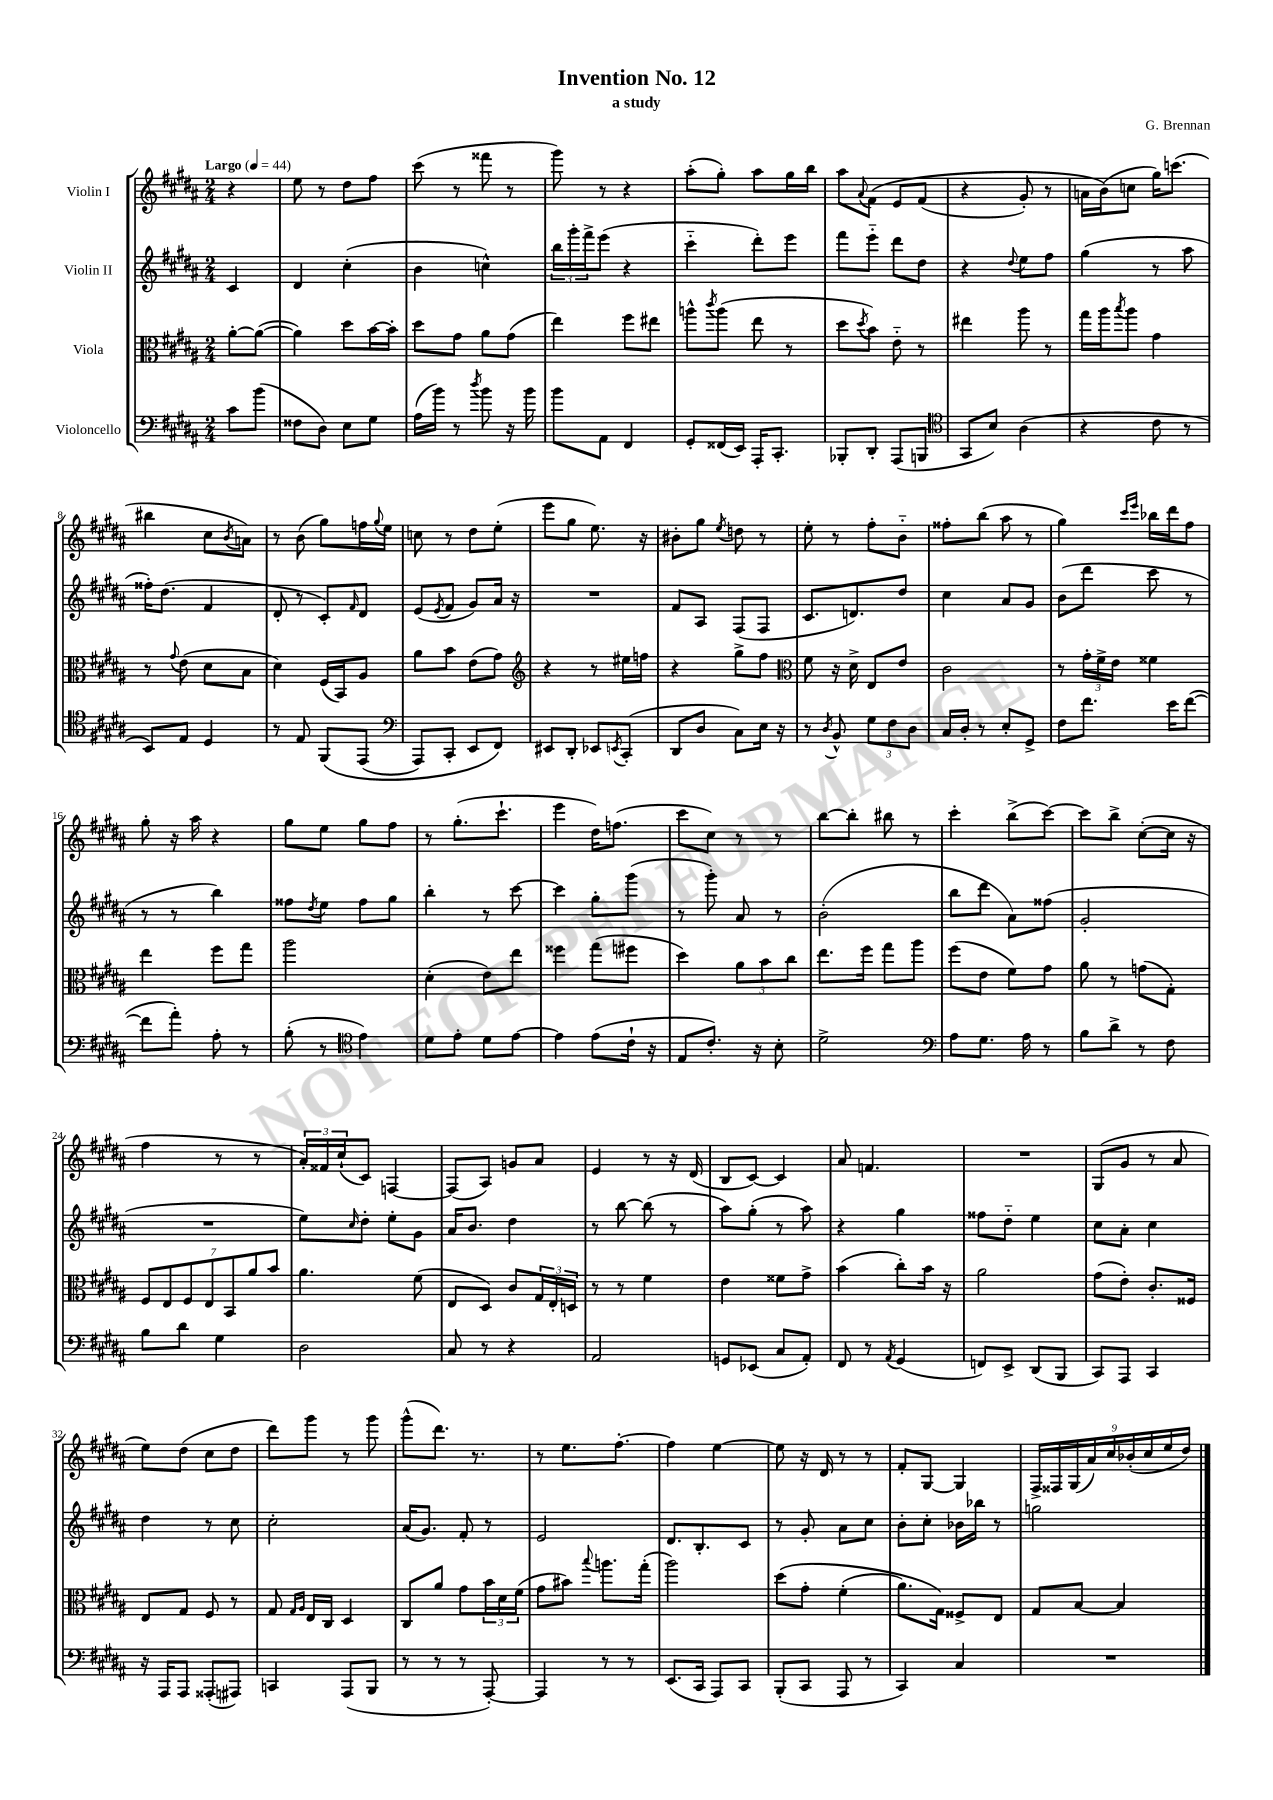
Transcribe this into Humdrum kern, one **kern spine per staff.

**kern	**kern	**kern	**kern
*part4	*part3	*part2	*part1
*staff4	*staff3	*staff2	*staff1
*I"Violoncello	*I"Viola	*I"Violin II	*I"Violin I
*clefF4	*clefC3	*clefG2	*clefG2
*k[f#c#g#d#a#]	*k[f#c#g#d#a#]	*k[f#c#g#d#a#]	*k[f#c#g#d#a#]
*M2/4	*M2/4	*M2/4	*M2/4
*MM44	*MM44	*MM44	*MM44
=	=	=	=
!	!	!	!LO:TX:a:B:t=Largo
8c#\L	[8a#'\L	4c#/	4r
(8b\J	(8a#\J_	.	.
=1	=1	=1	=1
8F##X\L	4a#\])	4d#/	8ee\
8D#\J)	.	.	8r
8E\L	8dd#\L	(4cc#'\	8dd#\L
8G#\J	[16b\L	.	8ff#\J
.	16b'\JJ]	.	.
=2	=2	=2	=2
(16A#\LL	8dd#\L	4b\	(8ccc#\
16b\JJ)	.	.	.
8r	8g#\J	.	8r
8qdd#/	.	.	.
8b\	8a#\L	4ccn^^\)	8fff##X\
16r	(8g#\J	.	8r
16b\	.	.	.
=3	=3	=3	=3
8b\L	4ee\)	24bb\LL	8ggg#\)
.	.	24ggg#'\	.
.	.	24fff#^\J	.
8AA#\J	.	(8eee\J	8r
4FF#/	8ff#\L	4r	4r
.	8ee#X\J	.	.
=4	=4	=4	=4
8GG#'/L	8aan^^\L	4ccc#\	(8aa#'\L
.	8qccc#/	.	.
(16FF##X/L	(8aa\J	.	8gg#'\J)
16EE/JJ)	.	.	.
16AAA#'/KL	8ee\	8ddd#'\L)	8aa#\L
8.CC#'/J	.	.	.
.	8r	8eee\J	16gg#\L
.	.	.	16bb\JJ
=5	=5	=5	=5
8BBB-X'/L	8dd#\L	8fff#\L	8aa#\L
.	8qdd#/	.	8qqa#/
8DD#'/J	8b\J)	8eee\J	(8f#\J
(8AAA#/L	8e\	8ddd#\L	8e/L
8BBBn/J	8r	8dd#\J	(8f#/J
=6	=6	=6	=6
*clefC4	*	*	*
8GG#/L	4ee#X\	4r	4r
8B/J)	.	.	.
.	.	8qqdd#/	.
(4A#\	8aa#\	8ee\L	8g#'/)
.	8r	8ff#\J	8r
=7	=7	=7	=7
4r	16gg#\LL	(4gg#\	16an\LL
.	16aa#\J	.	(16b\J)
.	8qbb/	.	.
.	8aa#\J	.	8ccn\J
8c#\	4g#\	8r	16gg#\KL)
.	.	.	(8.cccn\J
8r	.	8aa#\	.
!!LO:LB:g=z
=8	=8	=8	=8
8BB/L)	8r	16ff##X'\KL)	4bb#X\
.	.	(8.dd#\J	.
.	8qqg#/	.	.
8E/J	(8e\	.	.
4D#/	8d#\L	4f#/	8cc#\L
.	.	.	8qb/
.	8B\J	.	8an\J)
=9	=9	=9	=9
8r	4d#\)	8d#'/	8r
8E/	.	8r	(8b\
(8FF#/L	(16F#/LL	8c#'/L)	8gg#\L)
.	16BB/J)	.	.
.	.	16qqf#/	.
(8EE/J	8A#/J	8d#/J	16ffn\L
.	.	.	8qqgg#/
.	.	.	16ee\JJ
=10	=10	=10	=10
*clefF4	*	*	*
8AAA#/L)	8a#\L	(8e/L	8ccn\
.	.	8qe/	.
8CC#'/J	8b\J	8f#/J	8r
8EE/L	(8e\L	8g#/L)	8dd#\L
8FF#/J)	8g#\J)	16a#/Jk	(8ee'\J
.	.	16r	.
=11	=11	=11	=11
*	*clefG2	*	*
8EE#X/L	4r	2r	8eee\L
8DD#'/J	.	.	8gg#\J
8EE-X/L	8r	.	8.ee\)
8qEEn/	.	.	.
(8CC#'/J	16ee#X\LL	.	.
.	16ffn\JJ	.	16r
=12	=12	=12	=12
8DD#/L	4r	8f#/L	8b#X'\L
8D#/J	.	8A#/J	8gg#\J
.	.	.	8qee/
8C#\L)	8gg#^\L	(8F#/L	8ddn\
16E\Jk	8ff#\J	8F#/J	8r
16r	.	.	.
=13	=13	=13	=13
*	*clefC3	*	*
8r	8f#\	8.c#/L	8ee'\
8qD#/	.	.	.
8BB^^/	16r	.	8r
.	16d#^\	8.dn/)	.
12G#\L	8E/L	.	8ff#'\L
12F#\	.	.	.
.	8e/J	8dd#/J	8b\J
12D#\J	.	.	.
=14	=14	=14	=14
16C#/LL	2c#\	4cc#\	8ff##X'\L
16D#'/JJ	.	.	.
8r	.	.	(8bb\J
8E'/L	.	8a#/L	8aa#\
8GG#^/J	.	8g#/J	8r
=15	=15	=15	=15
8F#\L	8r	(8b\L	4gg#\)
8.f#\J	24g#'\LL	8ddd#\J	.
.	24f#^\	.	.
.	24e\JJ	.	.
.	.	.	16qqccc#/LL
.	.	.	16qqeee/JJ
.	4f##X\	8ccc#\	16bb-X\LL
16e\KL	.	.	16ddd#\J
([8f#\J	.	8r	8ff#\J
!!LO:LB:g=z
=16	=16	=16	=16
8f#\L]	4ee\	8r	8gg#'\
8a#'\J)	.	8r	16r
.	.	.	16aa#\
8A#'\	8ff#\L	4bb\)	4r
8r	8gg#\J	.	.
=17	=17	=17	=17
(8B'\	2aa#\	8ff##X\L	8gg#\L
.	.	8qdd#/	.
8r	.	8ee\J	8ee\J
*clefC4	*	*	*
4e\)	.	8ff##\L	8gg#\L
.	.	8gg#\J	8ff#\J
=18	=18	=18	=18
8d#\L	(4d#'\	4bb'\	8r
8e'\J	.	.	(8.gg#'\L
8d#\L	8e\L)	8r	.
.	.	.	8.ccc#`\J
[8e\J	8ee\J	[8ccc#\	.
=19	=19	=19	=19
4e\]	4ff##X\	4ccc#\]	4eee\
(8e\L	(8gg#\L	8gg#'\L	16dd#\KL)
.	.	.	(8.ffn\J
16c#`\Jk	8ff#X\J	(8ggg#\J	.
16r	.	.	.
=20	=20	=20	=20
8E/L	4dd#\)	8r	8ccc#\L
8.c#'/J)	.	8ggg#'\)	8cc#\J)
.	12a#\L	8a#/	8r
16r	.	.	.
.	12b\	.	.
8B'\	.	8r	8r
.	12cc#\J	.	.
=21	=21	=21	=21
2d#^\	8.ee\L	(2b'\	[8bb\L
.	.	.	8bb'\J]
.	16ff#\Jk	.	.
.	8gg#\L	.	8bb#X\
.	8aa#\J	.	8r
=22	=22	=22	=22
*clefF4	*	*	*
8A#\L	(8ff#\L	8bb\L	4ccc#'\
8.G#\J	8e\J	8ddd#\J	.
.	8f#\L)	8a#\L)	(8bb^\L
16A#\	.	.	.
8r	8g#\J	(8ff##X\J	[8ccc#\J)
=23	=23	=23	=23
8B\L	8a#\	2g#'/	8ccc#\L]
8d#^\J	8r	.	8bb^\J
8r	(8gn\L	.	([8cc#'\L
8F#\	8G#'\J)	.	16cc#\Jk]
.	.	.	16r
!!LO:LB:g=z
=24	=24	=24	=24
8B\L	14F#/L	2r	4ff#\
.	14E/	.	.
8d#\J	.	.	.
.	14F#/	.	.
.	14E/	.	.
4G#\	.	.	8r
.	14BB/	.	.
.	14a#/	.	.
.	.	.	8r
.	14b/J	.	.
=25	=25	=25	=25
2D#\	4.a#\	8ee\L)	24a#'/LL)
.	.	.	24f##X/
.	.	.	(24cc#`/J
.	.	16qqcc#/	.
.	.	8dd#'\J	8c#/J)
.	.	8ee'\L	[4Fn/
.	(8f#\	8g#\J	.
=26	=26	=26	=26
8C#/	8E/L	16a#/KL	(8F/L]
.	.	8.b/J	.
8r	8D#/J)	.	8A#/J)
4r	8c#/L	4dd#\	8gn/L
.	24G#/L	.	8a#/J
.	24E'/	.	.
.	24Dn/JJ	.	.
=27	=27	=27	=27
2AA#/	8r	8r	4e/
.	8r	[8bb\	.
.	4f#\	(8bb\]	8r
.	.	8r	16r
.	.	.	(16d#/
=28	=28	=28	=28
8GGn/L	4e\	8aa#\L)	8B/L
(8EE-X/J	.	(8gg#'\J	[8c#/J)
8C#/L	8f##X\L	8r	4c#/]
8AA#'/J)	8g#^\J	8aa#\)	.
=29	=29	=29	=29
8FF#/	(4b\	4r	8a#/
8r	.	.	4.fn/
8qAA#/	.	.	.
(4GG#/	8cc#'\L)	4gg#\	.
.	16b\Jk	.	.
.	16r	.	.
=30	=30	=30	=30
8FFn/L)	2a#\	8ff##X\L	2r
8EE^/J	.	8dd#\J	.
(8DD#/L	.	4ee\	.
8BBB/J	.	.	.
=31	=31	=31	=31
8CC#/L)	(8g#\L	8cc#\L	(8G#/L
8AAA#/J	8e'\J)	8a#'\J	8g#/J
4CC#/	8.c#'/L	4cc#\	8r
.	.	.	8a#/
.	16F##X/Jk	.	.
!!LO:LB:g=z
=32	=32	=32	=32
16r	8E/L	4dd#\	8ee\L)
16AAA#/KL	.	.	.
8AAA#/J	8G#/J	.	(8dd#\J
(8AAA##X'/L	8F#/	8r	8cc#\L
8AAA#X/J)	8r	8cc#\	8dd#\J
=33	=33	=33	=33
4CCn/	8G#/	2cc#'\	8ddd#\L)
.	16qqG#/LL	.	.
.	16qqA#/JJ	.	.
.	16E/LL	.	8ggg#\J
.	16C#/JJ	.	.
(8AAA#/L	4D#/	.	8r
8BBB/J	.	.	8ggg#\
=34	=34	=34	=34
8r	8C#/L	(16a#/KL	(8ggg#^^\L
.	.	8.g#/J)	.
8r	8a#/J	.	8.ddd#\J)
8r	8g#\L	8f#'/	.
.	.	.	8.r
[8AAA#'/)	24b\L	8r	.
.	24d#\	.	.
.	(24f#\JJ	.	.
=35	=35	=35	=35
4AAA#/]	8g#\L	2e/	8r
.	8b#X\J)	.	8.ee\L
.	8qqbb/	.	.
8r	8.aan\L	.	.
.	.	.	[8.ff#'\J
8r	.	.	.
.	(16gg#'\Jk	.	.
=36	=36	=36	=36
(8.EE/L	2aa#\)	8.d#/L	4ff#\]
16CC#/Jk	.	8.B'/	.
8AAA#/L)	.	.	[4ee\
8CC#/J	.	8c#/J	.
=37	=37	=37	=37
(8BBB'/L	(8dd#\L	8r	8ee\]
8CC#/J	8g#'\J	8g#'/	16r
.	.	.	16d#/
8AAA#/	(4f#'\	8a#\L	8r
8r	.	8cc#\J	8r
=38	=38	=38	=38
4CC#/)	8.a#\L)	8b'\L	8f#'/L
.	.	8cc#'\J	[8G#/J
.	16G#\Jk)	.	.
4C#/	8F##X^/L	16b-X\LL	4G#/]
.	.	16bb-X\JJ	.
.	8E/J	8r	.
=39	=39	=39	=39
2r	8G#/L	2ggn\	18F#^/LL
.	.	.	18F##X/
.	.	.	(18G#/
.	[8B/J	.	.
.	.	.	18a#/)
.	.	.	18cc#/
.	4B/]	.	.
.	.	.	(18b-X'/
.	.	.	18cc#/
.	.	.	18ee/
.	.	.	18dd#/JJ)
==	==	==	==
*-	*-	*-	*-
